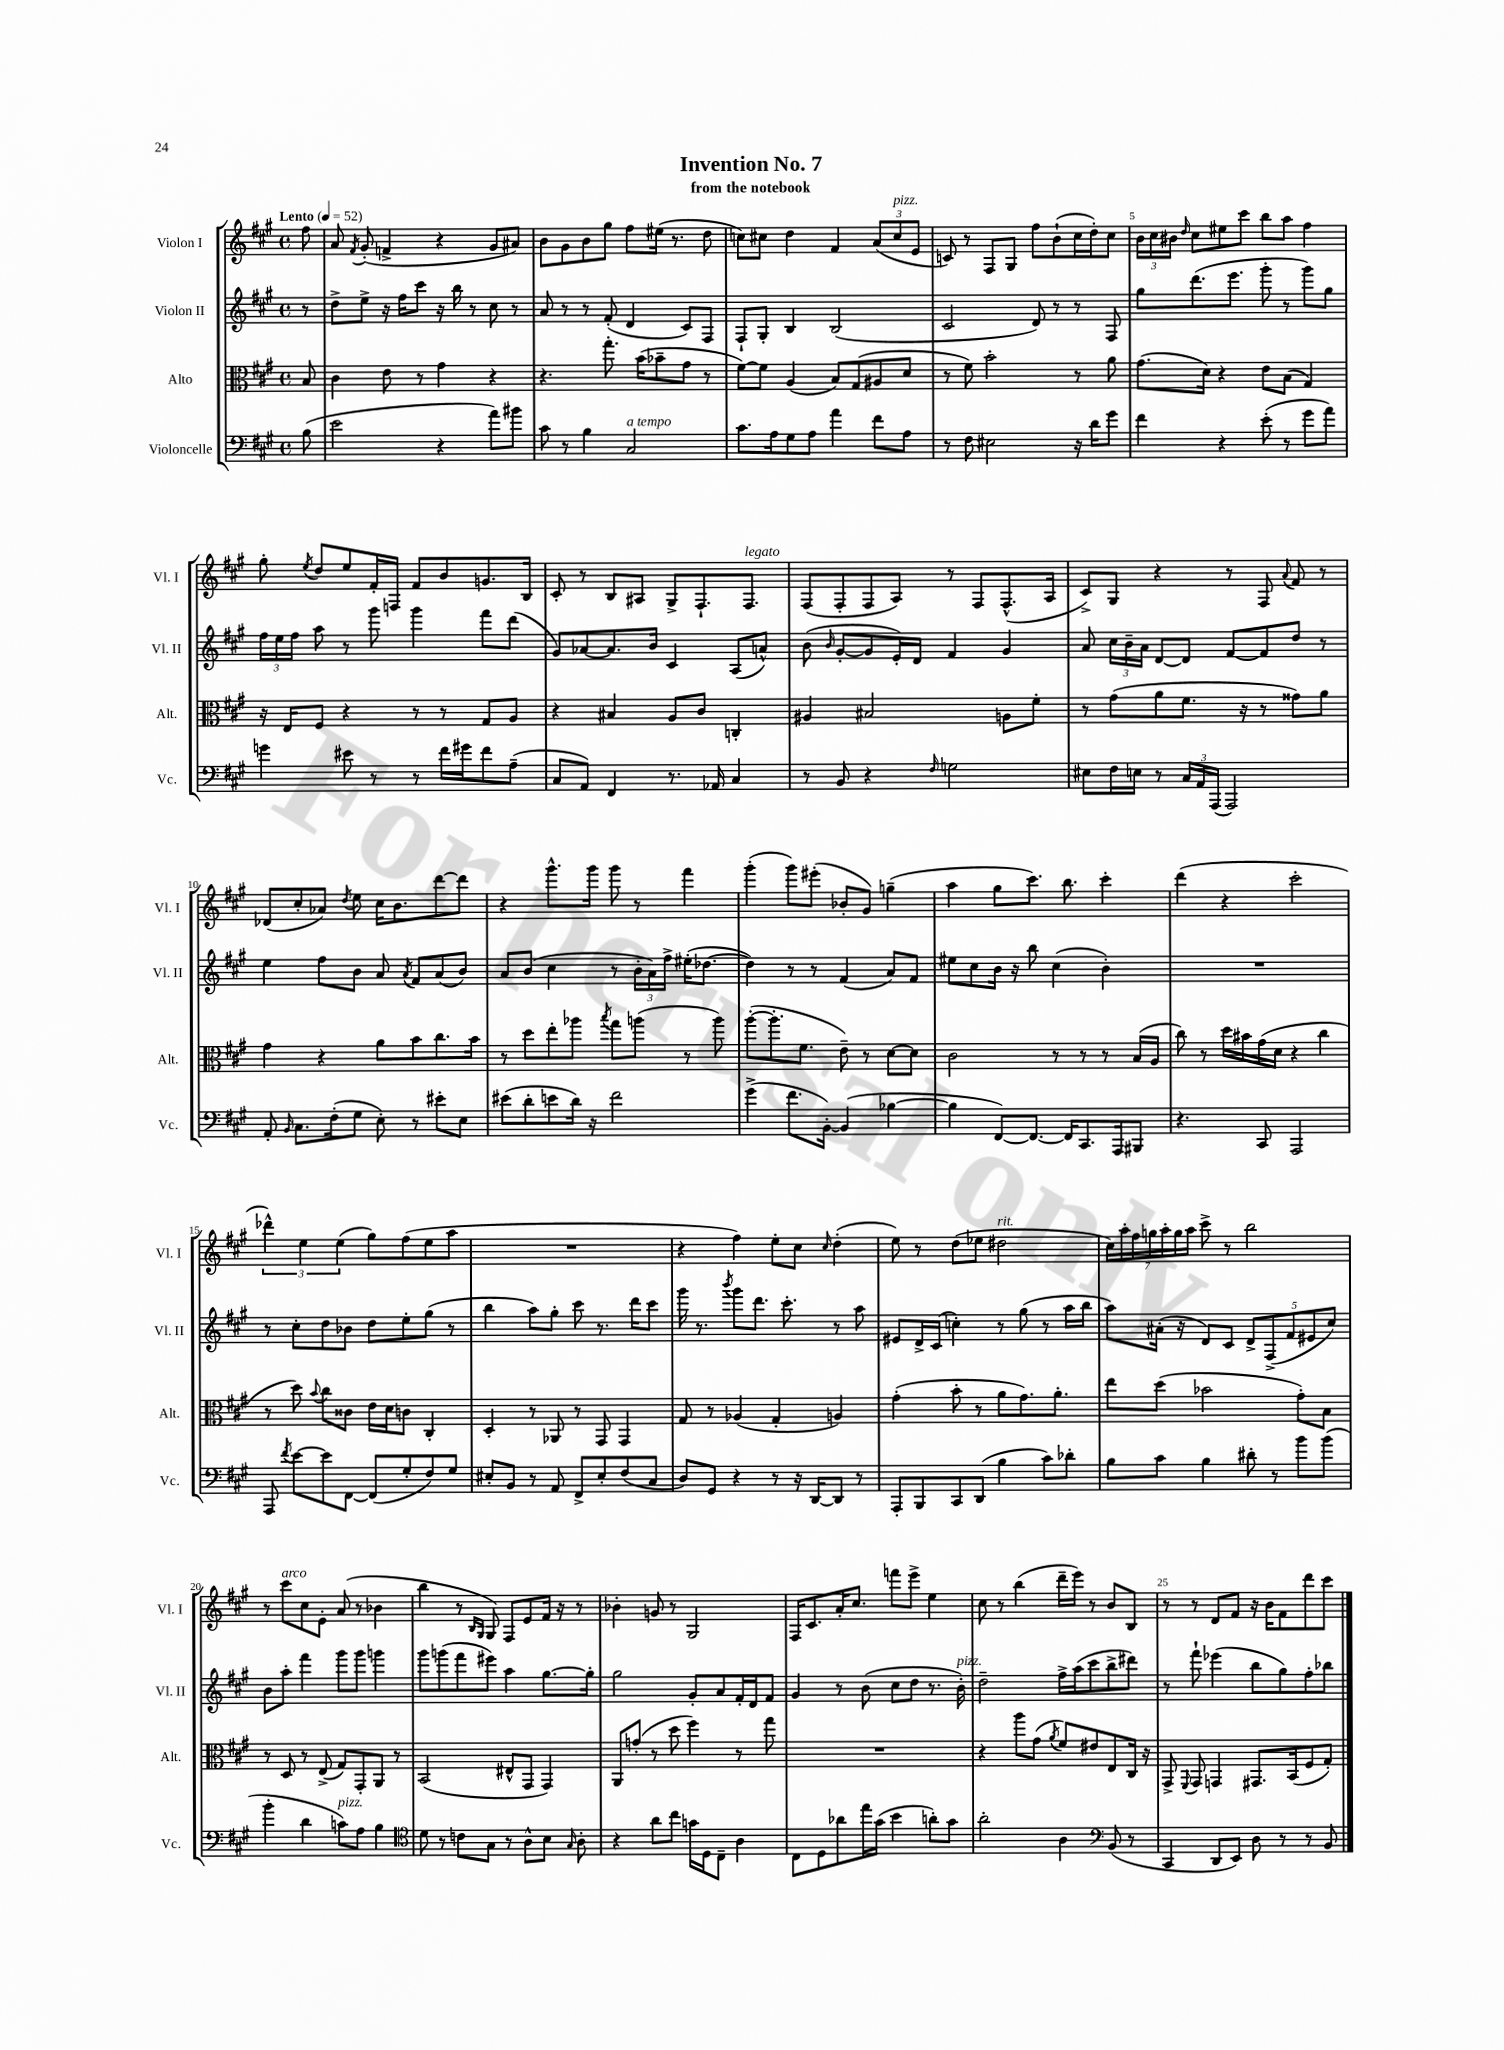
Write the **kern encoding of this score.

**kern	**kern	**kern	**kern
*part4	*part3	*part2	*part1
*staff4	*staff3	*staff2	*staff1
*I"Violoncelle	*I"Alto	*I"Violon II	*I"Violon I
*I'Vc.	*I'Alt.	*I'Vl. II	*I'Vl. I
*clefF4	*clefC3	*clefG2	*clefG2
*k[f#c#g#]	*k[f#c#g#]	*k[f#c#g#]	*k[f#c#g#]
*M4/4	*M4/4	*M4/4	*M4/4
*met(c)	*met(c)	*met(c)	*met(c)
*MM52	*MM52	*MM52	*MM52
=	=	=	=
!	!	!	!LO:TX:a:B:t=Lento
(8B\	8B/	8r	8ff#\
=1	=1	=1	=1
2e\	4c#\	8dd^\L	8a/
.	.	.	8qf#/
.	.	8ee^\J	(8g#'/
.	8e\	16r	4fn^/
.	.	16ff#\KL	.
.	8r	8ccc#\J	.
4r	4g#\	16r	4r
.	.	16bb\	.
.	.	8r	.
8a\L)	4r	8cc#\	8g#/L
8b#X\J	.	8r	8a#X/J)
=2	=2	=2	=2
8c#\	4.r	8a/	8b\L
8r	.	8r	8g#\
4B\	.	8r	8b\
.	8.gg#'\	(8f#'/	8gg#\J
!LO:TX:a:i:t=a tempo	!	!	!
2C#/	.	4d/	8ff#\L
.	(16b\KL	.	.
.	8b-X~\	.	(16ee#X\Jk
.	.	.	8.r
.	8g#\J	8c#/L)	.
.	8r	8F#/J	8dd\
=3	=3	=3	=3
8.c#\L	[8f#\L)	8F#`/L	8ccn\L)
.	8f#\J]	8G#'/J	8cc#X\J
16A\k	.	.	.
8G#\	(4A/	4B/	4dd\
8A\J	.	.	.
4a\	8B/L)	(2B/	4f#/
.	(8G#/	.	.
8f#\L	8A#X/	.	(12a/L
!	!	!	!LO:TX:a:i:t=pizz.
.	.	.	12cc#/
8A\J	8d/J	.	.
.	.	.	12e/J
=4	=4	=4	=4
8r	8r	2c#/	8cn/)
8F#\	8f#\)	.	8r
2E#X\	2b'\	.	8F#/L
.	.	.	8G#/J
.	.	8d/)	8ff#\L
.	.	8r	(8b`\
16r	8r	8r	16cc#\L
16d\KL	.	.	16dd'\J)
8g#\J	8a\	8F#/	8cc#\J
=5	=5	=5	=5
4f#\	(8.g#\L	8gg#\L	24b\LL
.	.	.	24cc#\
.	.	.	24b#X\JJ
.	.	.	16qqdd/
.	.	(8.ddd\	8cc#\L
.	16d\Jk)	.	.
4r	4r	.	8ee#X\
.	.	8.eee\J	.
.	.	.	8ccc#\J
(8e'\	8e\L	8ggg#'\	8bb\L
8r	(8B\J	8r	8aa\J
8g#\L	4G#/)	8ggg#\L)	4ff#\
8a\J)	.	8gg#\J	.
!!LO:LB:g=z
=6	=6	=6	=6
4gn\	16r	24ff#\LL	8gg#'\
.	.	24ee\	.
.	16E/KL	.	.
.	.	24ff#\JJ	.
.	.	.	8qee/
.	8F#/J	8aa\	8dd/L
8e#X\	4r	8r	8ee/
8r	.	8ggg#\	16f#'/L
.	.	.	16Fn/JJ
8r	8r	4ggg#\	8f#/L
16f#\LL	8r	.	8b/
16g#X\J	.	.	.
8f#\	8G#/L	8fff#\L	8.gn/
(8A~\J	8A/J	(8ddd\J	.
.	.	.	16B/Jk
=7	=7	=7	=7
8C#/L	4r	8g#/L)	8c#'/
8AA/J)	.	[8a-X/	8r
4FF#/	4B#X/	8.a-/]	8B/L
.	.	.	8A#X/J
.	.	16b/Jk	.
8.r	8A/L	4c#/	8G#^/L
.	8c#/J	.	8.F#`/
16AA-X/	.	.	.
4C#/	4Cn'/	(8A/L	.
!	!	!	!LO:TX:a:i:t=legato
.	.	.	8.F#/J
.	.	8an^^/J)	.
=8	=8	=8	=8
8r	4A#X/	(8b\	(8F#/L
.	.	16qqb/	.
8BB/	.	[8g#'/L	8F#'/
4r	2B#X/	8g#/]	8F#/
.	.	16e'/L)	8A/J)
.	.	16d/JJ	.
16qqF#/	.	.	.
2Gn\	.	4f#/	8r
.	.	.	8F#/L
.	8An\L	4g#/	(8.F#^^/
.	8f#'\J	.	.
.	.	.	16A/Jk
=9	=9	=9	=9
8E#X\L	8r	8a/	8c#^/L)
16F#\L	(8g#\L	24cc#\LL	8G#/J
.	.	24b~\	.
16En\JJ	.	.	.
.	.	24a\JJ	.
8r	8a\	[8d/L	4r
24C#/LL	8.f#\J	8d/J]	.
24AA/	.	.	.
(24AAA/JJ	.	.	.
2AAA/)	.	[8f#/L	8r
.	16r	.	.
.	8r	8f#/]	8F#/
.	.	.	8qqa/
.	8g##X\L)	8dd/J	8f#/
.	8a\J	8r	8r
!!LO:LB:g=z
=10	=10	=10	=10
8AA'/	4g#\	4ee\	(8d-X/L
16qqBB/	.	.	.
8.C#\L	.	.	8cc#'/
.	4r	8ff#\L	8a-X/J)
(16F#'\k	.	.	.
.	.	.	8qdd/
8G#\J	.	8b\J	8ee\
8E'\)	8a\L	8a/	16cc#\KL
.	.	.	8.b\
.	.	8qa/	.
8r	8b\	8f#/L	.
8e#X'\L	8.cc#\	(8a/	[8ddd\
8E\J	.	8b/J)	8ddd\J]
.	16b\Jk	.	.
=11	=11	=11	=11
(8e#X\L	8r	8a/L	4r
8d'\	8dd\L	(8b/J	.
8en\	8ee'\	4cc#\	8.ggg#^^\L
16d\Jk)	8aa-X\J	.	.
16r	.	.	16ggg#\Jk
.	8qbb/	.	.
2f#\	8gg#\L	8r	8ggg#\
.	(8aan\J	24b'\LL	8r
.	.	24a\)	.
.	.	24ff#^\JJ	.
.	8r	(16ee#X'\KL	4fff#\
.	.	[8.dd-X\J	.
.	8aa\)	.	.
=12	=12	=12	=12
(4g#^\	([8aa'\L	4dd-\])	(4ggg#'\
.	8.aa'\]	.	.
8.f#\L	.	8r	8ggg#\L)
.	8.f#\J	.	.
.	.	8r	(8eee#X'\J
[16BB'\Jk)	.	.	.
(4BB/]	8e~\)	(4f#/	8b-X'/L
.	8r	.	8g#/J)
[4B-X\	[8d\L	8a/L)	(4ggn~\
.	8d\J]	8f#/J	.
=13	=13	=13	=13
4B-\]	2c#\	8ee#X\L	4aa\
.	.	8cc#\	.
[8FF#/L)	.	16b\Jk	8gg#\L
.	.	16r	.
8.FF#/J_	.	8bb\	8.ccc#\J)
.	8r	(4cc#\	.
16FF#/KL]	.	.	8.bb\
8.CC#/	8r	.	.
.	8r	4b'\)	4ccc#'\
16AAA/k	.	.	.
8BBB#X/J	(16B/LL	.	.
.	16A/JJ	.	.
=14	=14	=14	=14
4.r	8cc#\)	1r	(4ddd\
.	8r	.	.
.	16dd\LL	.	4r
.	16b#X\	.	.
8CC#/	(16g#\	.	.
.	16d\JJ	.	.
2AAA/	4r	.	2ccc#'\
.	4cc#\	.	.
!!LO:LB:g=z
=15	=15	=15	=15
8AAA/	8r	8r	6ddd-X^^\)
8qf#/	.	.	.
[8e\L	8dd\)	8cc#'\L	.
.	.	.	6ee\
.	8qqb/	.	.
8e\]	8cc#\L	8dd\	.
.	.	.	(6ee\
[8FF#\J	8c##X\J	8b-X\J	.
(8FF#/L]	16e\LL	8dd\L	8gg#\L)
.	16d\J	.	.
8G#'/	8cn\J	8ee'\	(8ff#\
8F#/)	4C#'/	(8gg#\J	8ee\
8G#/J	.	8r	8aa\J
=16	=16	=16	=16
8E#X'/L	4D'/	4bb\	1r
8BB/J	.	.	.
8r	8r	8aa\L)	.
8AA/	8AA-X/	8gg#'\J	.
8FF#^/L	8r	8ccc#\	.
8E#'/	8GG#/	8.r	.
(8F#/	4GG#/	.	.
.	.	16ddd\KL	.
8C#/J	.	8ccc#\J	.
=17	=17	=17	=17
8D/L)	8G#/	16ggg#\	4r
.	.	8.r	.
8GG#/J	8r	.	.
.	.	8qbbb/	.
4r	(4A-X/	8ggg#\L	4ff#\)
.	.	8.ddd\J	.
8r	4G#'/	.	8ee'\L
.	.	8.ccc#'\	.
16r	.	.	8cc#\J
[16DD/KL	.	.	.
.	.	.	16qqcc#/
8DD/J]	4An/)	8r	(4dd'\
8r	.	8aa\	.
=18	=18	=18	=18
8AAA'/L	(4g#'\	8e#X/L	8ee\)
8BBB/	.	16d^/L	8r
.	.	(16c#/JJ	.
8CC#/	8b'\	4ccn'\)	(8dd\L
(8DD/J	8r	.	8ee-X\J
!	!	!	!LO:TX:a:i:t=rit.
4B\	8a\L	8r	2dd#X\
.	8.g#\)	(8gg#\	.
8c#\L)	.	8r	.
.	8.a'\J	.	.
8d-X'\J	.	16aa\LL	.
.	.	16bb\JJ	.
=19	=19	=19	=19
8B\L	8ee\L	8aa\L)	28cc#\LL)
.	.	.	28aa'\
.	.	.	28ff#\
.	.	.	28ggn\
8c#\J	(8dd\J	(16a#X'\Jk	.
.	.	.	28aa'\
.	.	.	28gg\
.	.	16r	.
.	.	.	28aa\JJ
4B\	2b-X\	8d/L)	8ccc#^\
.	.	8c#/J	8r
8d#X'\	.	10d^/L	2bb\
.	.	(10F#^/	.
8r	.	.	.
.	.	10f#/	.
8b\L	8g#'\L)	.	.
.	.	10e#X/	.
(8b\J	8B\J	.	.
.	.	10cc#/J)	.
!!LO:LB:g=z
=20	=20	=20	=20
4b'\	8r	8b\L	8r
!	!	!	!LO:TX:a:i:t=arco
.	8D/	8aa'\J	8ccc#\L
4d\	8r	4fff#\	8cc#\
.	(8E^/	.	8e'\J
!LO:TX:a:i:t=pizz.	!	!	!
8cn\L)	8G#/L)	8ggg#\L	(8a/
8A\J	8GG#'/	8ggg#\J	8r
4B\	8AA/J	4gggn\	4b-X\
.	8r	.	.
=21	=21	=21	=21
*clefC4	*	*	*
8d\	(2BB/	8ggg#\L	4bb\
8r	.	(8gggn\	.
8cn\L	.	8fff#\	8r
.	.	.	16qqB/LL
.	.	.	16qqG#/JJ
8G#\J	.	8eee#X\J)	8G#/)
8r	8E#X^^/L	4aa\	8F#/L
8A^^\L	8GG#/J	.	8e/
8B\J	4GG#/)	[8.gg#\L	16f#/Jk
.	.	.	16r
16qqG#/	.	.	.
8A'\	.	.	8r
.	.	16gg#'\Jk]	.
=22	=22	=22	=22
4r	8AA/L	2gg#\	4b-X'\
.	(8gn'/J	.	.
8a\L	8r	.	8gn/
8cc#\J	8dd\	.	8r
16gn\LL	4ff#\)	8g#'/L	2G#/
16D\J	.	.	.
8C#~\J	.	8a/	.
4A\	8r	16f#'/L	.
.	.	16d/J	.
.	8gg#\	8f#/J	.
=23	=23	=23	=23
8C#\L	1r	4g#/	16F#/KL
.	.	.	8.c#/
8D\	.	.	.
8a-X\	.	8r	16a'/K
.	.	.	8.cc#/J
16ee\L	.	(8b\	.
(16g#\JJ	.	.	.
4b\	.	8cc#\L	8fffn\L
.	.	8dd\J	8eee^\J
8an'\L)	.	8.r	4ee\
8g#\J	.	.	.
!	!	!LO:TX:a:i:t=pizz.	!
.	.	16b'\)	.
=24	=24	=24	=24
2a'\	4r	2dd~\	8cc#\
.	.	.	8r
.	8aa\L	.	(4bb\
.	(8g#\J	.	.
.	8qa/	.	.
4A\	8f#/L)	16ff#^\LL	16ddd~\LL
.	.	(16aa\J	16eee\JJ)
.	8e#X/	8ccc#\	8r
*clefF4	*	*	*
(8BB/	8E/	8bb^\	8b/L
8r	16C#/Jk	8ddd#X\J)	8B/J
.	16r	.	.
=25	=25	=25	=25
4CC#/	8GG#^/	8r	8r
.	8qqFF#/	.	.
.	8GG#/	8fff#`\	8r
8DD/L	4GGn/	(4eee-X\	8d/L
8EE/J)	.	.	8f#/J
8D\	8.GG#X/L	8bb\L	16r
.	.	.	16b\KL
8r	.	8gg#\)	8f#\
.	(16BB/k	.	.
8r	8F#/	8ff#'\	8ddd\
8BB/	8G#'/J)	8bb-X\J	8ccc#\J
==	==	==	==
*-	*-	*-	*-
